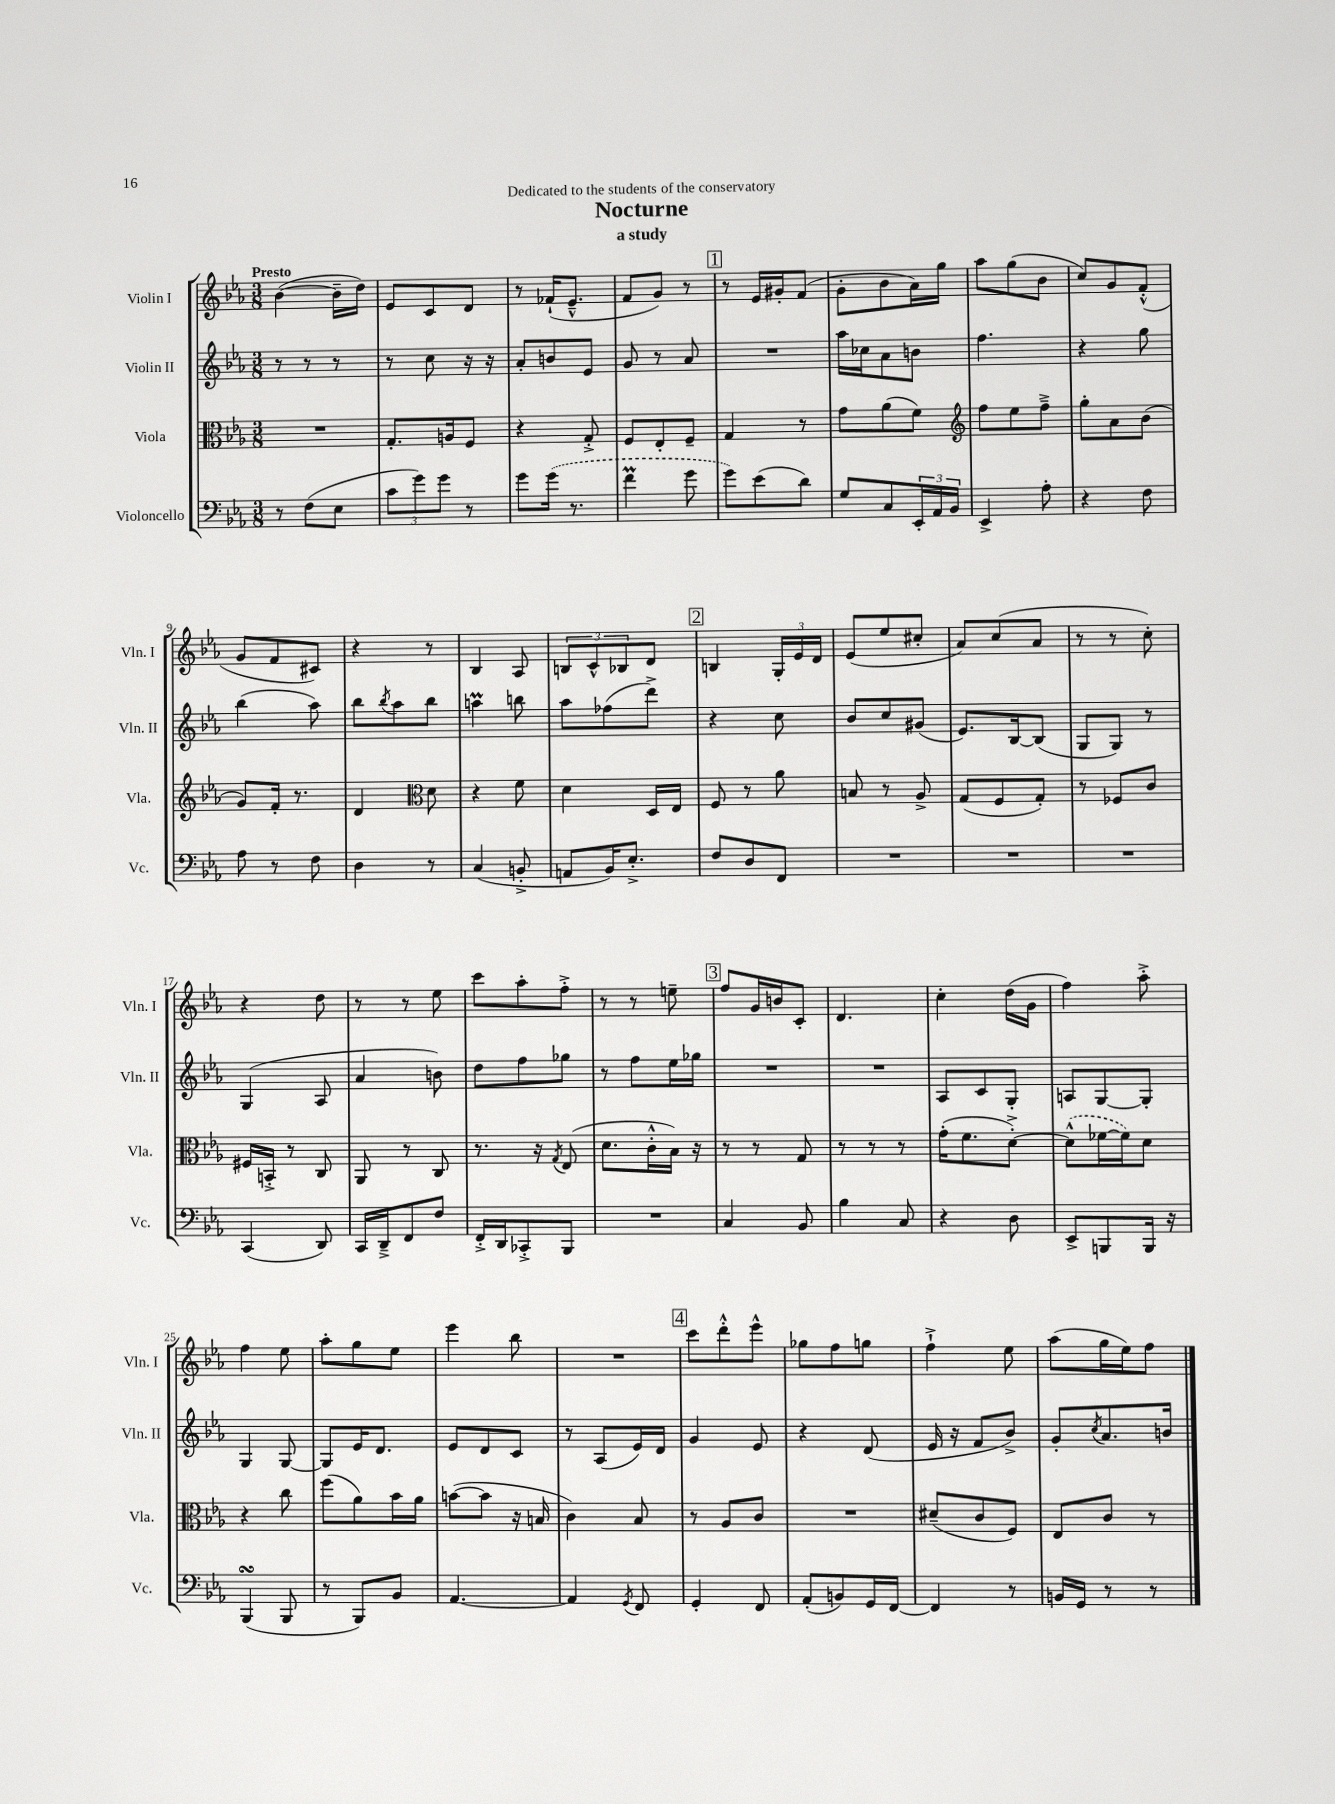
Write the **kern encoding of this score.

**kern	**kern	**kern	**kern
*staff4	*staff3	*staff2	*staff1
*clefF4	*clefC3	*clefG2	*clefG2
*k[b-e-a-]	*k[b-e-a-]	*k[b-e-a-]	*k[b-e-a-]
*M3/8	*M3/8	*M3/8	*M3/8
8r	4.r	8r	([4b-
(8F	.	8r	.
8E-	.	8r	16b-~]
.	.	.	16dd)
=	=	=	=
12c	8.G'	8r	8e-
12g)	.	.	.
.	.	8cc	8c
12g	.	.	.
.	16A	.	.
8r	8F	16r	8d
.	.	16r	.
=	=	=	=
8g	4r	8a-'	8r
(16g	.	8b	(16f-`
8.r	.	.	8.e-~^^
.	8G'^	8e-	.
=	=	=	=
4f	8F	8g	8f
.	8E-'	8r	8g)
8g	8F~	8a-	8r
=	=	=	=
8g)	4G	4.r	8r
(8e-	.	.	16e-
.	.	.	16g#'
8d)	8r	.	(8f
=	=	=	=
8G	8g	16aa-	8g'
.	.	16cc-	.
8C	(8a-	8a-	8b-
24EE-'	8f)	8b	16a-)
24AA-	.	.	.
.	.	.	16gg
24BB-	.	.	.
=	=	=	=
*	*clefG2	*	*
4EE-^	8ff	4.ff	8aa-
.	8ee-	.	(8gg
8A-'	8ff~^	.	8b-
=	=	=	=
4r	8gg'	4r	8cc)
.	8a-	.	8g
8F	(8b-	8gg	(8f'^^
=	=	=	=
8A-	8g)	(4bb-	8g
8r	16f'	.	8f
.	8.r	.	.
8F	.	8aa-)	8c#)
=	=	=	=
4D	4d	8bb-	4r
.	.	8qbb-	.
.	.	8aa-	.
*	*clefC3	*	*
8r	8d	8bb-	8r
=	=	=	=
(4C	4r	4aa	4B-
8BB'^	8f	8bb	8A-
=	=	=	=
8AA	4d	8aa-	12B
.	.	.	12c^^
16BB-)	.	(8ff-	.
.	.	.	12B-
8.E-'^	.	.	.
.	16D	8ddd^)	8d
.	16E-	.	.
=	=	=	=
8F	8F	4r	4B
8D	8r	.	.
8FF	8a-	8cc	24G'
.	.	.	24e-
.	.	.	24d
=	=	=	=
4.r	8B	8b-	(8e-
.	8r	8cc	8ee-
.	8A-^	(8g#	8cc#'
=	=	=	=
4.r	(8G	8.e-)	8a-)
.	8F	.	(8cc
.	.	[16B-	.
.	8G')	(8B-]	8a-
=	=	=	=
4.r	8r	8G	8r
.	8F-	8G)	8r
.	8c	8r	8cc')
=	=	=	=
(4CC	16F#	(4G	4r
.	16BB'^	.	.
.	8r	.	.
8DD)	8C	8A-	8dd
=	=	=	=
16CC	8AA-	4a-	8r
16DD~^	.	.	.
8FF	8r	.	8r
8F	8C	8b)	8ee-
=	=	=	=
16FF'^	8.r	8dd	8ccc
16DD	.	.	.
8CC-'^	.	8ff	8aa-'
.	16r	.	.
.	8qG	.	.
8BBB-	(8E-	8gg-	8ff'^
=	=	=	=
4.r	8.d	8r	8r
.	.	8ff	8r
.	16c'^^	.	.
.	16B-)	16ee-	8ee~
.	16r	16gg-	.
=	=	=	=
4C	8r	4.r	8ff
.	8r	.	16g
.	.	.	16b
8BB-	8G	.	8c'
=	=	=	=
4B-	8r	4.r	4.d
.	8r	.	.
8C	8r	.	.
=	=	=	=
4r	(16g'	8A-	4cc'
.	8.f	.	.
.	.	8c	.
8D	[8d'^)	8G'	(16dd
.	.	.	16g
=	=	=	=
8EE-^	(8d^^]	8A	4ff)
8BBB	[16f-	[8G	.
.	16f-])	.	.
16BBB	8d	8G']	8aa-'^
16r	.	.	.
=	=	=	=
(4BBB-	4r	4G	4ff
8BBB-	8cc	[8G	8ee-
=	=	=	=
8r	(8ff	8G]	8aa-'
8BBB-)	8a-)	16e-	8gg
.	.	8.d	.
8BB-	16b-	.	8ee-
.	16a-	.	.
=	=	=	=
[4.AA-	([8b	8e-	4eee-
.	8b]	8d	.
.	16r	8c	8bb-
.	16B	.	.
=	=	=	=
4AA-]	4c)	8r	4.r
.	.	(8A-	.
8qGG	.	.	.
8FF	8B-	16e-)	.
.	.	16d	.
=	=	=	=
4GG'	8r	4g	8ccc
.	8A-	.	8ddd'^^
8FF	8c	8e-	8eee-^^
=	=	=	=
(8AA-'	4.r	4r	8gg-
8BB)	.	.	8ff
16GG	.	(8d	8gg
[16FF	.	.	.
=	=	=	=
4FF]	(8d#~	16e-	4ff`^
.	.	16r	.
.	8c	8f	.
8r	8F)	8b-^)	8ee-
=	=	=	=
16BB	8E-	8g'	(8aa-
16GG	.	.	.
.	.	8qcc	.
8r	8c	8.a-	16gg
.	.	.	16ee-)
8r	8r	.	8ff
.	.	16b	.
==	==	==	==
*-	*-	*-	*-
